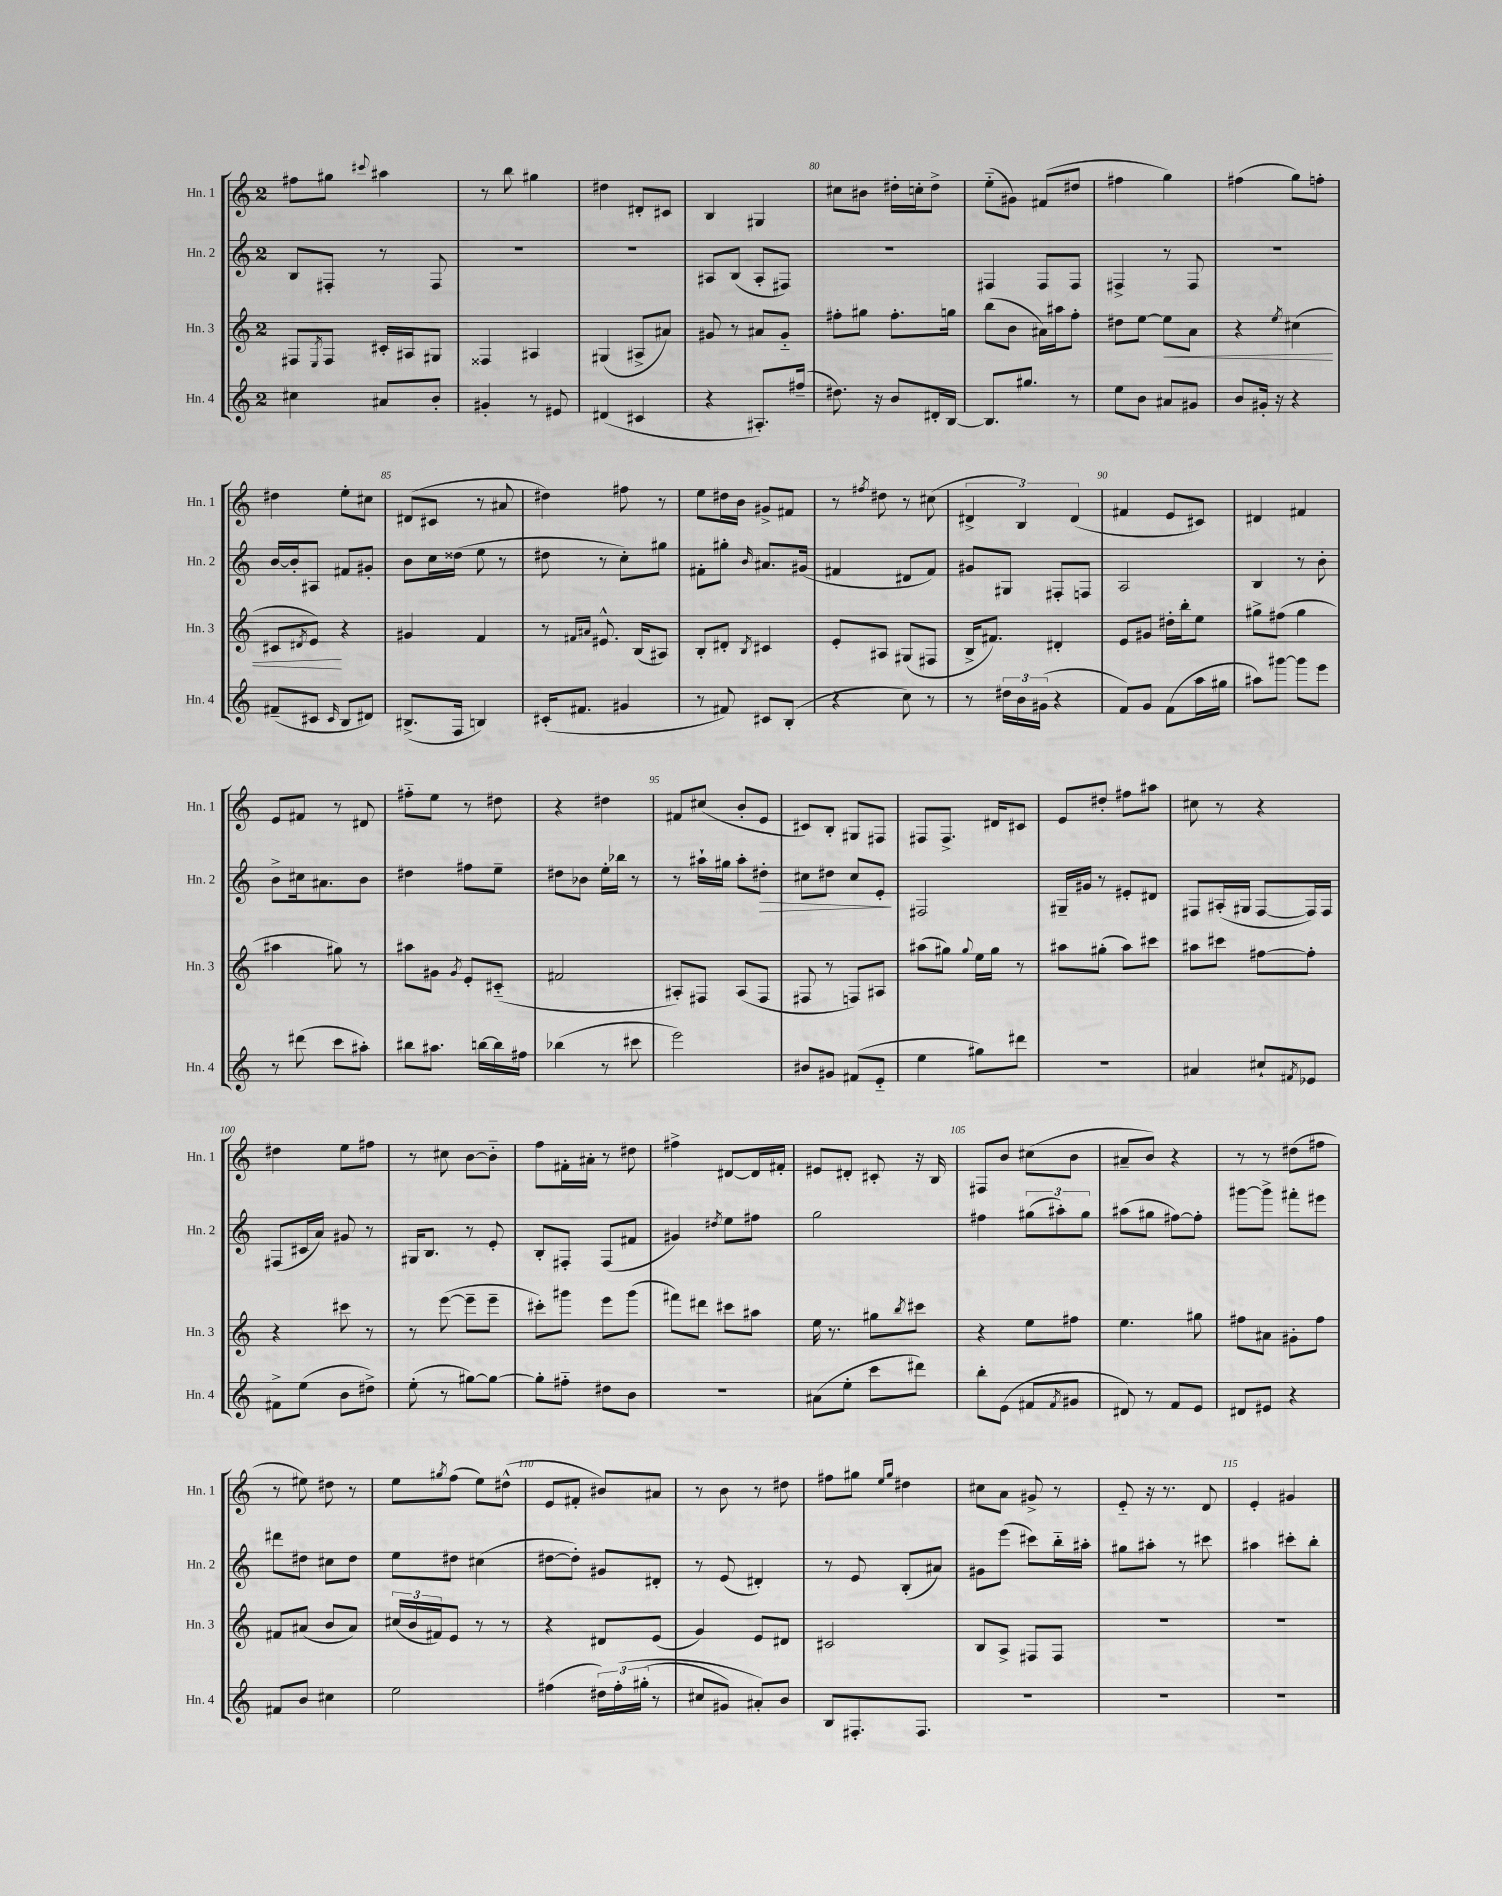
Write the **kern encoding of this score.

**kern	**kern	**dynam	**kern	**dynam	**kern
*part4	*part3	*part3	*part2	*part2	*part1
*staff4	*staff3	*staff3	*staff2	*staff2	*staff1
*I"Hn. 4	*I"Hn. 3	*	*I"Hn. 2	*	*I"Hn. 1
*I'Hn. 4	*I'Hn. 3	*	*I'Hn. 2	*	*I'Hn. 1
*clefG2	*clefG2	*	*clefG2	*	*clefG2
*k[]	*k[]	*	*k[]	*	*k[]
*M2/4	*M2/4	*	*M2/4	*	*M2/4
=76	=76	=76	=76	=76	=76
4cc#X\	8F#X/L	.	8B/L	.	8ff#X\L
.	8qE/	.	.	.	.
.	8F#/J	.	8F#X'/J	.	8gg#X\J
.	.	.	.	.	8qqccc#X/
8a#X/L	16c#X'/LL	.	8r	.	4aa#X\
.	16A#X/J	.	.	.	.
8b'/J	8G#X/J	.	8F#/	.	.
=77	=77	=77	=77	=77	=77
4g#X'/	4F##X/	.	2r	.	8r
.	.	.	.	.	8bb\
8r	4A#X/	.	.	.	4gg#X\
8e#X/	.	.	.	.	.
=78	=78	=78	=78	=78	=78
(4d#X/	(4G#X/	.	2r	.	4dd#X\
4c#X/	8A#X^/L	.	.	.	8d#X'/L
.	8a#X/J)	.	.	.	8c#X/J
=79	=79	=79	=79	=79	=79
4r	8g#X/	.	8A#X/L	.	4B/
.	8r	.	(8B/J	.	.
8.A#X'/L)	8a#X/L	.	8A#'/L	.	4G#X/
.	8g#/J	.	8F#X/J)	.	.
(16ff#X~/Jk	.	.	.	.	.
=80	=80	=80	=80	=80	=80
8.dd#X\)	8ff#X'\L	.	2r	.	8cc#X\L
.	8gg#X\J	.	.	.	8b#X\J
16r	.	.	.	.	.
8b/L	8.ff#'\L	.	.	.	16dd#X'\LL
.	.	.	.	.	16ccn'\J
16d#X'/L	.	.	.	.	8dd#^\J
[16B/JJ	16ggn\Jk	.	.	.	.
=81	=81	=81	=81	=81	=81
8.B/L]	(8bb\L	.	4F#X/	.	(8ee\L
.	8b\J	.	.	.	8g#X\J)
8.gg#X/J	.	.	.	.	.
.	16a#X\LL)	.	8F#/L	.	(8f#X/L
.	16aa#X\J	.	.	.	.
8r	8ff'\J	.	8F#/J	.	8dd#X/J
=82	=82	=82	=82	=82	=82
8ee\L	8dd#X\L	.	4F#X^/	.	4ff#X\
8b\J	[8ee\J	.	.	.	.
!	!	!LO:HP:b	!	!	!
8a#X/L	8ee\L]	<	8r	.	4gg\)
8g#X/J	8a\J	.	8F#/	.	.
=83	=83	=83	=83	=83	=83
8b/L	4r	.	2r	.	(4ff#X\
16g#X'/Jk	.	.	.	.	.
16r	.	.	.	.	.
.	8qee/	.	.	.	.
4r	(4cc#X\	.	.	.	8gg\L)
.	.	.	.	.	8ffn'\J
!!LO:LB:g=z
=84	=84	=84	=84	=84	=84
(8f#X~/L	8c#X/L	.	[16b/LL	.	4dd#X\
.	.	.	16b'/J]	.	.
.	8qd#X/	.	.	.	.
8c#X/J	8e/J)	.	8A#X/J	.	.
16qqc#/	.	.	.	.	.
8B/L	4r	[	8f#X/L	.	8ee'\L
8d#X/J)	.	.	8g#X'/J	.	8cc#X\J
=85	=85	=85	=85	=85	=85
(8.B#X^/L	4g#X/	.	8b\L	.	(8d#X/L
.	.	.	16cc\L	.	8c#X/J
16F/Jk	.	.	(16dd##X\JJ	.	.
4Bn/)	4f/	.	8ee\	.	8r
.	.	.	8r	.	8a#X/
=86	=86	=86	=86	=86	=86
(16c#X'/KL	8r	.	8dd#X\	.	4dd#X\)
8.f#X/J	.	.	.	.	.
.	16qqf#X/LL	.	.	.	.
.	16qqa#X/JJ	.	.	.	.
.	8.e#X^^/	.	8r	.	.
4g#X/	.	.	8cc'\L)	.	8ff#X\
.	(16B/KL	.	.	.	.
.	8A#X/J)	.	8gg#X\J	.	8r
=87	=87	=87	=87	=87	=87
8r	8B'/L	.	8f#X'\L	.	8ee\L
8f#X/)	8d#X'/J	.	8gg#X'\J	.	16dd#X\L
.	.	.	.	.	16b\JJ
.	8qB/	.	16qqb/	.	.
8c#X/L	4c#X/	.	8.a#X/L	.	8g#X^/L
(8B'/J	.	.	.	.	8f#X/J
.	.	.	(16g#X/Jk	.	.
=88	=88	=88	=88	=88	=88
4r	8e'/L	.	4f#X/	.	8r
.	.	.	.	.	8qff#X/
.	8A#X/J	.	.	.	8dd#X\
8cc\)	(8G#X/L	.	8d#X/L	.	8r
8r	8F#X/J	.	8f#/J)	.	(8cc#X\
=89	=89	=89	=89	=89	=89
8r	16B^/KL	.	8g#X/L	.	6d#X^/
.	8.f#X/J)	.	.	.	.
24dd#X\LL	.	.	8G#X/J	.	.
24b\	.	.	.	.	6B/)
(24g#X\JJ	.	.	.	.	.
4r	4d#X'/	.	8F#X'/L	.	.
.	.	.	.	.	(6d#/
.	.	.	8Fn/J	.	.
=90	=90	=90	=90	=90	=90
8f/L)	8e/L	.	2A/	.	4f#X/
8g/J	8g#X/J	.	.	.	.
(8f\L	16dd#X'\LL	.	.	.	8e/L
.	16bb'\J	.	.	.	.
16aa\L	8ee\J	.	.	.	8c#X/J)
16gg#X\JJ	.	.	.	.	.
=91	=91	=91	=91	=91	=91
8aa#X\L)	8gg#X^\L	.	4B/	.	4d#X/
[8ggg#X\J	(8ff#X\J	.	.	.	.
8ggg#\L]	4gg#\	.	8r	.	4f#X/
8eee\J	.	.	8b'\	.	.
!!LO:LB:g=z
=92	=92	=92	=92	=92	=92
8r	4aa#X\	.	8b^\L	.	8e/L
(8ddd#X\	.	.	16cc#X\k	.	8f#X/J
.	.	.	8.a#X\	.	.
8ccc\L	8gg#X\)	.	.	.	8r
8aa#X'\J)	8r	.	8b\J	.	8d#X/
=93	=93	=93	=93	=93	=93
8bb#X\L	8aa#X\L	.	4dd#X\	.	8ff#X\L
8.aa#X\J	8g#X\J	.	.	.	8ee\J
.	8qg#/	.	.	.	.
.	8e'/L	.	8ff#X\L	.	8r
[16bbn\LL	.	.	.	.	.
16bb\]	(8c#X/J	.	8ee~\J	.	8dd#X\
16ff#X\JJ	.	.	.	.	.
=94	=94	=94	=94	=94	=94
(4bb-X\	2f#X/	.	8dd#X\L	.	4r
.	.	.	8b-X\J	.	.
8r	.	.	16ee'\LL	.	4dd#X\
.	.	.	16bb-X\JJ	.	.
8ccc#X\	.	.	8r	.	.
=95	=95	=95	=95	=95	=95
2eee\)	8A#X'/L)	.	8r	.	8f#X/L
.	8F#X/J	.	16aa#X`\LL	.	(8cc#X/J
.	.	.	16gg#X\JJ	.	.
.	(8A#/L	.	8aa#'\L	.	8b'/L
!	!	!	!	!LO:HP:b	!
.	8F#/J	.	8dd#X'\J	>	8e/J
=96	=96	=96	=96	=96	=96
8b#X/L	8F#X/	.	8cc#X\L	.	8c#X/L)
8g#X/J	8r	.	8dd#X\J	.	8B'/J
(8f#X/L	8Fn/L)	.	8cc#/L	.	8G#X/L
8e/J	8A#X/J	.	8e'/J	.	8F#X/J
.	.	.	.	]	.
=97	=97	=97	=97	=97	=97
4ee\	(8aa#X\L	.	2F#X/	.	8F#X/L
.	8gg#X\J)	.	.	.	8.F#^/J
.	8qqgg#/	.	.	.	.
8gg#X\L)	16ee\LL	.	.	.	.
.	16gg#\JJ	.	.	.	16d#X/KL
8ddd#X\J	8r	.	.	.	8c#X/J
=98	=98	=98	=98	=98	=98
2r	8aa#X\L	.	16G#X~/LL	.	8e/L
.	.	.	16g#X/JJ	.	.
.	(8gg#X'\J	.	8r	.	8dd#X'/J
.	8aa#\L)	.	8e#X'/L	.	8ff#X\L
.	8ccc#X\J	.	8d#X/J	.	8aa#X\J
=99	=99	=99	=99	=99	=99
4a#X/	8aa#X\L	.	8F#X/L	.	8cc#X\
.	8ccc#X\J	.	(16A#X'/L	.	8r
.	.	.	16G#X/JJ	.	.
8cc#X`/L	[8ff#X\L	.	[8F#/L	.	4r
8qf#X/	.	.	.	.	.
8e-X/J	8ff#'\J]	.	16F#/L])	.	.
.	.	.	16F#/JJ	.	.
!!LO:LB:g=z
=100	=100	=100	=100	=100	=100
8f#X^\L	4r	.	(8F#X/L	.	4dd#X\
(8ee\J	.	.	16c#X/L	.	.
.	.	.	16a/JJ)	.	.
8b\L	8ccc#X\	.	8g#X/	.	8ee\L
8dd#X^\J)	8r	.	8r	.	8ff#X\J
=101	=101	=101	=101	=101	=101
(8ee'\	8r	.	16G#X/KL	.	8r
.	.	.	8.B/J	.	.
8r	([8eee\	.	.	.	8cc#X\
[8gg#X\L)	8eee~\L]	.	8r	.	[8b\L
8gg#\J_	8eee~\J	.	8e'/	.	8b\J]
=102	=102	=102	=102	=102	=102
8gg#'\L]	8ccc#X'\L)	.	8B'/L	.	8ff\L
8ff#X\J	8ggg#X\J	.	8F#X'/J	.	16f#X'\L
.	.	.	.	.	16a#X'\JJ
8dd#X\L	8eee\L	.	(8F#/L	.	8r
8b\J	(8ggg#\J	.	8f#X/J	.	8dd#X\
=103	=103	=103	=103	=103	=103
2r	8fff#X\L)	.	4g#X/)	.	4ff#X^\
.	8ddd#X\J	.	.	.	.
.	.	.	8qdd#X/	.	.
.	8ccc#X\L	.	8ee\L	.	[8d#X/L
.	8aa#X\J	.	8ff#X\J	.	16d#/L]
.	.	.	.	.	16f#X'/JJ
=104	=104	=104	=104	=104	=104
(8a#X\L	16ee\	.	2gg\	.	8e#X/L
.	8.r	.	.	.	.
8ee'\J	.	.	.	.	8d#X'/J
8ccc\L	8gg#X\L	.	.	.	8c#X'/
.	8qbb/	.	.	.	.
8ddd#X\J)	8ccc#X\J	.	.	.	16r
.	.	.	.	.	16B/
=105	=105	=105	=105	=105	=105
8bb'\L	4r	.	4ff#X\	.	8F#X/L
(8e\J	.	.	.	.	8b/J
8f#X/L	8ee\L	.	(12gg#X\L	.	(8cc#X\L
.	.	.	12aa#X'\)	.	.
8qf#/	.	.	.	.	.
8g#X/J	8ff#X\J	.	.	.	8b\J
.	.	.	12gg#\J	.	.
=106	=106	=106	=106	=106	=106
8d#X/)	4.ee\	.	(8aa#X\L	.	8a#X~/L
8r	.	.	8gg#X\J	.	8b/J)
8f/L	.	.	[8ff#X\L)	.	4r
8e/J	8gg#X\	.	8ff#'\J]	.	.
=107	=107	=107	=107	=107	=107
8d#X/L	8ff#X\L	.	[8ggg#X\L	.	8r
8e#X/J	8a#X\J	.	8ggg#^\J]	.	8r
4r	8g#X'\L	.	8fff#X'\L	.	(8dd#X\L
.	8ff#\J	.	8eee#X\J	.	8ff#X\J
!!LO:LB:g=z
=108	=108	=108	=108	=108	=108
8f#X/L	8f#X/L	.	8ddd#X\L	.	8r
8b/J	(8a#X/J	.	8dd#X\J	.	8ee#X\)
4cc#X\	8b/L	.	8cc#X\L	.	8dd#X\
.	8a#/J)	.	8dd#\J	.	8r
=109	=109	=109	=109	=109	=109
2ee\	(24cc#X/LL	.	8ee\L	.	8ee\L
.	24b/	.	.	.	.
.	24f#X/J)	.	.	.	.
.	.	.	.	.	8qgg#X/
.	8e/J	.	8dd#X\J	.	(8ff\J
.	8r	.	(4cc#X\	.	8ee\L)
.	8r	.	.	.	(8dd#X^^\J
=110	=110	=110	=110	=110	=110
(4ff#X\	4r	.	[8dd#X\L	.	8e/L
.	.	.	8dd#'\J])	.	8f#X'/J
24dd#X\LL)	8d#X/L	.	8g#X/L	.	8b#X/L)
(24ff#'\	.	.	.	.	.
(24gg#X'\JJ	.	.	.	.	.
8r	(8e/J	.	8d#X'/J	.	8a#X/J
=111	=111	=111	=111	=111	=111
8cc#X/L	4g/)	.	8r	.	8r
8g#X/J)	.	.	(8e/	.	8b\
8a#X'/L)	8e/L	.	4d#X'/)	.	8r
8b/J	8d#X/J	.	.	.	8dd#X\
=112	=112	=112	=112	=112	=112
8B/L	2c#X/	.	8r	.	8ff#X\L
8.F#X'/	.	.	8e/	.	8gg#X\J
.	.	.	.	.	16qqee/LL
.	.	.	.	.	16qqgg#/JJ
.	.	.	(8B'/L	.	4dd#X\
8.F#/J	.	.	.	.	.
.	.	.	8a#X/J)	.	.
=113	=113	=113	=113	=113	=113
2r	8B/L	.	8g#X\L	.	8cc#X\L
.	8A^/J	.	(8eee\J	.	8a\J
.	8F#X/L	.	8ccc#X\L)	.	8g#X^/
.	8F#/J	.	16bb\L	.	8r
.	.	.	16aa#X'\JJ	.	.
=114	=114	=114	=114	=114	=114
2r	2r	.	8gg#X\L	.	8e/
.	.	.	8aa#X'\J	.	16r
.	.	.	.	.	8.r
.	.	.	8r	.	.
.	.	.	8ccc#X\	.	8d/
=115	=115	=115	=115	=115	=115
2r	2r	.	4aa#X\	.	4e'/
.	.	.	8ccc#X'\L	.	4g#X/
.	.	.	8bb'\J	.	.
==	==	==	==	==	==
*-	*-	*-	*-	*-	*-
